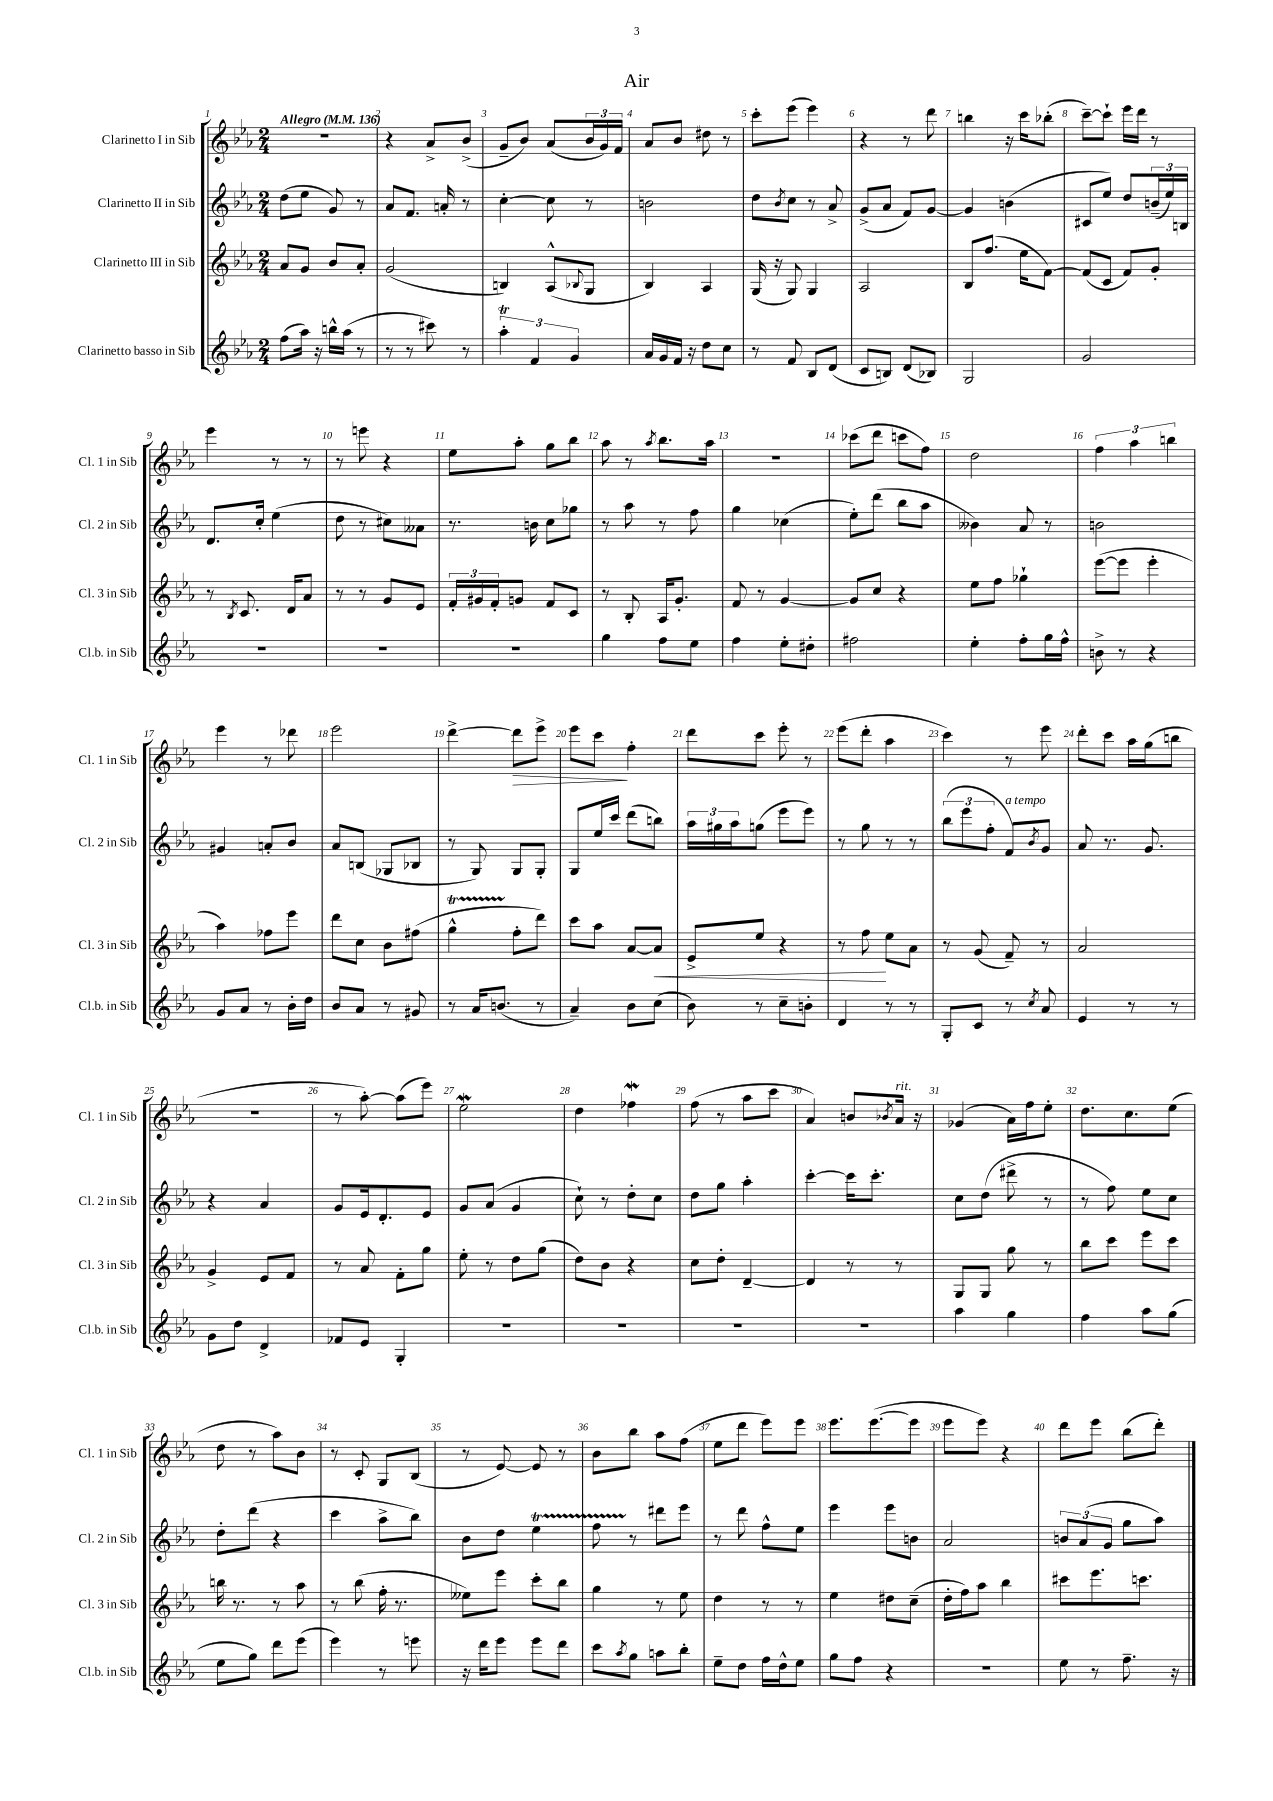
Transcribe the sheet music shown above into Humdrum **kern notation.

**kern	**kern	**dynam	**kern	**kern	**dynam
*part4	*part3	*part3	*part2	*part1	*part1
*staff4	*staff3	*staff3	*staff2	*staff1	*staff1
*I"Clarinetto basso in Sib	*I"Clarinetto III in Sib	*	*I"Clarinetto II in Sib	*I"Clarinetto I in Sib	*
*I'Cl.b. in Sib	*I'Cl. 3 in Sib	*	*I'Cl. 2 in Sib	*I'Cl. 1 in Sib	*
*clefG2	*clefG2	*	*clefG2	*clefG2	*
*k[b-e-a-]	*k[b-e-a-]	*	*k[b-e-a-]	*k[b-e-a-]	*
*M2/4	*M2/4	*	*M2/4	*M2/4	*
*MM136	*MM136	*	*MM136	*MM136	*
=1	=1	=1	=1	=1	=1
!	!	!	!	!LO:TX:a:B:t=Allegro	!
(8ff\L	8a-/L	.	(8dd\L	2r	.
16aa-\Jk)	8g/J	.	8ee-\J	.	.
16r	.	.	.	.	.
16bbn^^\LL	8b-/L	.	8g/)	.	.
(16aa-\JJ	.	.	.	.	.
8r	8a-'/J	.	8r	.	.
=2	=2	=2	=2	=2	=2
8r	(2g/	.	8a-/L	4r	.
8r	.	.	8.f/J	.	.
8ccc#X\)	.	.	.	8a-^/L	.
.	.	.	16an'/	.	.
8r	.	.	8r	(8b-^/J	.
=3	=3	=3	=3	=3	=3
6aa-T'\	4Bn/)	.	[4cc'\	8g~/L	.
.	.	.	.	8b-/J)	.
6f/	.	.	.	.	.
.	(8A-^^/L	.	8cc\]	(8a-/L	.
6g/	.	.	.	.	.
.	8qqB-X/	.	.	.	.
.	8G/J	.	8r	24b-/L	.
.	.	.	.	24g/)	.
.	.	.	.	24f/JJ	.
=4	=4	=4	=4	=4	=4
16a-/LL	4B-/)	.	2bn\	8a-/L	.
16g/	.	.	.	.	.
16f/JJ	.	.	.	8b-/J	.
16r	.	.	.	.	.
8dd\L	4A-/	.	.	8dd#X\	.
8cc\J	.	.	.	8r	.
=5	=5	=5	=5	=5	=5
8r	(16G/	.	8dd\L	8ccc'\L	.
.	16r	.	.	.	.
.	.	.	8qb-/	.	.
8f/	8G/)	.	8cc\J	(8eee-\J	.
8B-/L	4G/	.	8r	4eee-\)	.
(8d/J	.	.	8a-^/	.	.
=6	=6	=6	=6	=6	=6
8c/L	2A-/	.	(8g^/L	4r	.
8Bn/J)	.	.	8a-/J	.	.
(8d/L	.	.	8f/L)	8r	.
8B-X/J)	.	.	[8g/J	8ddd\	.
=7	=7	=7	=7	=7	=7
2G/	8B-/L	.	4g/]	4bbn\	.
.	(8.ff/J	.	.	.	.
.	.	.	(4bn\	16r	.
.	16ee-\KL	.	.	16ccc\KL	.
.	[8f\J)	.	.	(8bb-X'\J	.
=8	=8	=8	=8	=8	=8
2g/	(8f/L]	.	8c#X/L	[8ccc~\L)	.
.	8c/J	.	8ee-/J)	8ccc`\J]	.
.	8f/L)	.	8dd/L	16eee-\LL	.
.	.	.	.	16ddd\JJ	.
.	8g'/J	.	(24bn~/L	8r	.
.	.	.	24ee-/)	.	.
.	.	.	24Bn/JJ	.	.
!!LO:LB:g=z
=9	=9	=9	=9	=9	=9
2r	8r	.	8.d/L	4eee-\	.
.	8qB-/	.	.	.	.
.	8.c/	.	.	.	.
.	.	.	16cc'/Jk	.	.
.	.	.	(4ee-\	8r	.
.	16d/KL	.	.	.	.
.	8a-/J	.	.	8r	.
=10	=10	=10	=10	=10	=10
2r	8r	.	8dd\	8r	.
.	8r	.	8r	8eeen\	.
.	8g/L	.	8cc#X\L)	4r	.
.	8e-/J	.	8a--X\J	.	.
=11	=11	=11	=11	=11	=11
2r	24f'/LL	.	8.r	8ee-\L	.
.	24g#X/	.	.	.	.
.	24f'/J	.	.	.	.
.	8gn/J	.	.	8aa-'\J	.
.	.	.	16bn\	.	.
.	8f/L	.	8cc\L	8gg\L	.
.	8c/J	.	8gg-X\J	8bb-\J	.
=12	=12	=12	=12	=12	=12
4gg\	8r	.	8r	8aa-\	.
.	8B-'/	.	8aa-\	8r	.
.	.	.	.	8qaa-/	.
8ff\L	16A-/KL	.	8r	8.bb-\L	.
.	8.g'/J	.	.	.	.
8ee-\J	.	.	8ff\	.	.
.	.	.	.	16aa-\Jk	.
=13	=13	=13	=13	=13	=13
4ff\	8f/	.	4gg\	2r	.
.	8r	.	.	.	.
8ee-'\L	[4g/	.	(4cc-X\	.	.
8dd#X'\J	.	.	.	.	.
=14	=14	=14	=14	=14	=14
2ff#X\	8g/L]	.	8ee-'\L)	(8ccc-X\L	.
.	8cc/J	.	(8ddd\J	8ddd\J	.
.	4r	.	8bb-\L	8cccn\L	.
.	.	.	8aa-\J	8ff\J)	.
=15	=15	=15	=15	=15	=15
4ee-'\	8ee-\L	.	4b--X\)	2dd\	.
.	8ff\J	.	.	.	.
8ff'\L	4gg-X`\	.	8a-/	.	.
16gg\L	.	.	8r	.	.
16ff^^\JJ	.	.	.	.	.
=16	=16	=16	=16	=16	=16
8bn^\	([8eee-\L	.	2bn\	6ff\	.
8r	8eee-\J]	.	.	.	.
.	.	.	.	6aa-\	.
4r	4eee-'\	.	.	.	.
.	.	.	.	6bbn\	.
!!LO:LB:g=z
=17	=17	=17	=17	=17	=17
8g/L	4aa-\)	.	4g#X/	4eee-\	.
8a-/J	.	.	.	.	.
8r	8ff-X\L	.	8an'/L	8r	.
16b-'\LL	8eee-\J	.	8b-/J	8ddd-X\	.
16dd\JJ	.	.	.	.	.
=18	=18	=18	=18	=18	=18
8b-/L	8ddd\L	.	8a-/L	2eee-\	.
8a-/J	8cc\J	.	(8Bn/J	.	.
8r	8b-\L	.	8G-X/L	.	.
8g#X/	(8ff#X\J	.	8B-X/J	.	.
=19	=19	=19	=19	=19	=19
8r	4ggt^^\	.	8r	[4ddd^\	.
16a-/KL	.	.	8G/)	.	.
(8.bn/J	.	.	.	.	.
!	!	!	!	!	!LO:HP:b
.	8ff'\L	.	8G/L	8ddd\L]	>
8r	8ddd\J)	.	8G'/J	8eee-^\J	.
=20	=20	=20	=20	=20	=20
4a-~/)	8ccc\L	.	8G/L	8eee-\L	.
.	8aa-\J	.	16ee-/L	8ccc\J	.
.	.	.	16ccc/JJ	.	.
8b-\L	[8a-/L	.	(8ddd\L	4ff'\	]
!	!	!LO:HP:b	!	!	!
(8cc\J	8a-/J]	<	8bbn\J)	.	.
=21	=21	=21	=21	=21	=21
8b-\)	8e-^/L	.	24aa-\LL	8ddd\L	.
.	.	.	24gg#X\	.	.
.	.	.	24aa-\J	.	.
8r	8ee-/J	.	(8ggn\J	8ccc\J	.
8cc~\L	4r	.	8eee-\L	8eee-'\	.
8bn'\J	.	.	8eee-\J)	8r	.
=22	=22	=22	=22	=22	=22
4d/	8r	.	8r	(8eee-\L	.
.	8ff\	.	8gg\	8ddd'\J	.
8r	8ee-\L	[	8r	4aa-\	.
8r	8a-\J	.	8r	.	.
=23	=23	=23	=23	=23	=23
8G'/L	8r	.	(12bb-\L	4ccc\)	.
.	.	.	12eee-\	.	.
8c/J	(8g/	.	.	.	.
.	.	.	12ff'\J	.	.
!	!	!	!LO:TX:a:i:t=a tempo	!	!
8r	8f~/)	.	8f/L)	8r	.
8qcc/	.	.	8qb-/	.	.
8a-/	8r	.	8g/J	8eee-\	.
=24	=24	=24	=24	=24	=24
4e-/	2a-/	.	8a-/	8ddd'\L	.
.	.	.	8.r	8ccc\J	.
8r	.	.	.	16aa-\LL	.
.	.	.	8.g/	(16gg\J	.
8r	.	.	.	8bbn\J	.
!!LO:LB:g=z
=25	=25	=25	=25	=25	=25
8g\L	4g^/	.	4r	2r	.
8dd\J	.	.	.	.	.
4d^/	8e-/L	.	4a-/	.	.
.	8f/J	.	.	.	.
=26	=26	=26	=26	=26	=26
8f-X/L	8r	.	8g/L	8r	.
8e-/J	8a-/	.	16e-/k	[8aa-'\)	.
.	.	.	8.d'/	.	.
4G'/	8f'\L	.	.	(8aa-\L]	.
.	8gg\J	.	8e-/J	8eee-\J)	.
=27	=27	=27	=27	=27	=27
2r	8ee-'\	.	8g/L	2ee-w\	.
.	8r	.	(8a-/J	.	.
.	8dd\L	.	4g/	.	.
.	(8gg\J	.	.	.	.
=28	=28	=28	=28	=28	=28
2r	8dd\L)	.	8cc`\)	4dd\	.
.	8b-\J	.	8r	.	.
.	4r	.	8dd'\L	4ff-Xw\	.
.	.	.	8cc\J	.	.
=29	=29	=29	=29	=29	=29
2r	8cc\L	.	8dd\L	(8ff\	.
.	8dd'\J	.	8gg\J	8r	.
.	[4d~/	.	4aa-'\	8aa-\L	.
.	.	.	.	8ccc\J	.
=30	=30	=30	=30	=30	=30
2r	4d/]	.	[4ccc'\	4a-/)	.
.	8r	.	16ccc\KL]	8bn/L	.
.	.	.	8.ccc'\J	.	.
.	.	.	.	8qb-X/	.
!	!	!	!	!LO:TX:a:i:t=rit.	!
.	8r	.	.	16a-/Jk	.
.	.	.	.	16r	.
=31	=31	=31	=31	=31	=31
4aa-\	8G/L	.	8cc\L	(4g-X/	.
.	8G/J	.	(8dd\J	.	.
4gg\	8gg\	.	8ddd#X^\	16a-\LL)	.
.	.	.	.	16ff\J	.
.	8r	.	8r	8ee-'\J	.
=32	=32	=32	=32	=32	=32
4ff\	8bb-\L	.	8r	8.dd\L	.
.	8ccc\J	.	8ff\)	.	.
.	.	.	.	8.cc\	.
8aa-\L	8eee-\L	.	8ee-\L	.	.
(8gg\J	8ccc\J	.	8cc\J	(8ee-\J	.
!!LO:LB:g=z
=33	=33	=33	=33	=33	=33
8ee-\L	16bbn\	.	8dd'\L	8dd\	.
.	8.r	.	.	.	.
8gg\J)	.	.	(8ddd\J	8r	.
8ddd\L	8r	.	4r	8aa-\L)	.
(8eee-\J	8aa-\	.	.	8b-\J	.
=34	=34	=34	=34	=34	=34
4eee-\)	8r	.	4ccc\	8r	.
.	(8bb-\	.	.	8c'/	.
8r	16ff'\	.	8aa-^\L	8G/L	.
.	8.r	.	.	.	.
8eeen\	.	.	8bb-\J)	(8B-/J	.
=35	=35	=35	=35	=35	=35
16r	8ee--X\L)	.	8b-\L	8r	.
16ddd\KL	.	.	.	.	.
8eee-\J	8eee-\J	.	8dd\J	[8e-/)	.
8eee-\L	8ccc'\L	.	4ee-T\	8e-/]	.
8ddd\J	8bb-\J	.	.	8r	.
=36	=36	=36	=36	=36	=36
8ccc\L	4gg\	.	8ffTTT\	8b-\L	.
8qaa-/	.	.	.	.	.
8gg\J	.	.	8r	8bb-\J	.
8aan\L	8r	.	8ddd#X\L	8aa-\L	.
8bb-'\J	8ee-\	.	8eee-\J	(8ff\J	.
=37	=37	=37	=37	=37	=37
8ee-~\L	4dd\	.	8r	8ee-\L	.
8dd\J	.	.	8ddd\	8ddd\J	.
16ff\LL	8r	.	8ff^^\L	8eee-\L)	.
16dd^^\J	.	.	.	.	.
8ee-\J	8r	.	8ee-\J	8eee-\J	.
=38	=38	=38	=38	=38	=38
8gg\L	4ee-\	.	4eee-\	8.eee-\L	.
8ff\J	.	.	.	.	.
.	.	.	.	([8.eee-\	.
4r	8dd#X\L	.	8eee-\L	.	.
.	(8cc~\J	.	8bn\J	8eee-\J]	.
=39	=39	=39	=39	=39	=39
2r	16dd'\LL	.	2a-/	8eee-\L	.
.	16ff\J)	.	.	.	.
.	8aa-\J	.	.	8eee-\J)	.
.	4bb-\	.	.	4r	.
=40	=40	=40	=40	=40	=40
8ee-\	8ccc#X\L	.	12bn/L	8ddd\L	.
.	.	.	(12a-/	.	.
8r	8.eee-\	.	.	8eee-\J	.
.	.	.	12g/J	.	.
8.ff~\	.	.	8gg\L	(8bb-\L	.
.	8.cccn\J	.	.	.	.
.	.	.	8aa-\J)	8ddd'\J)	.
16r	.	.	.	.	.
==	==	==	==	==	==
*-	*-	*-	*-	*-	*-
